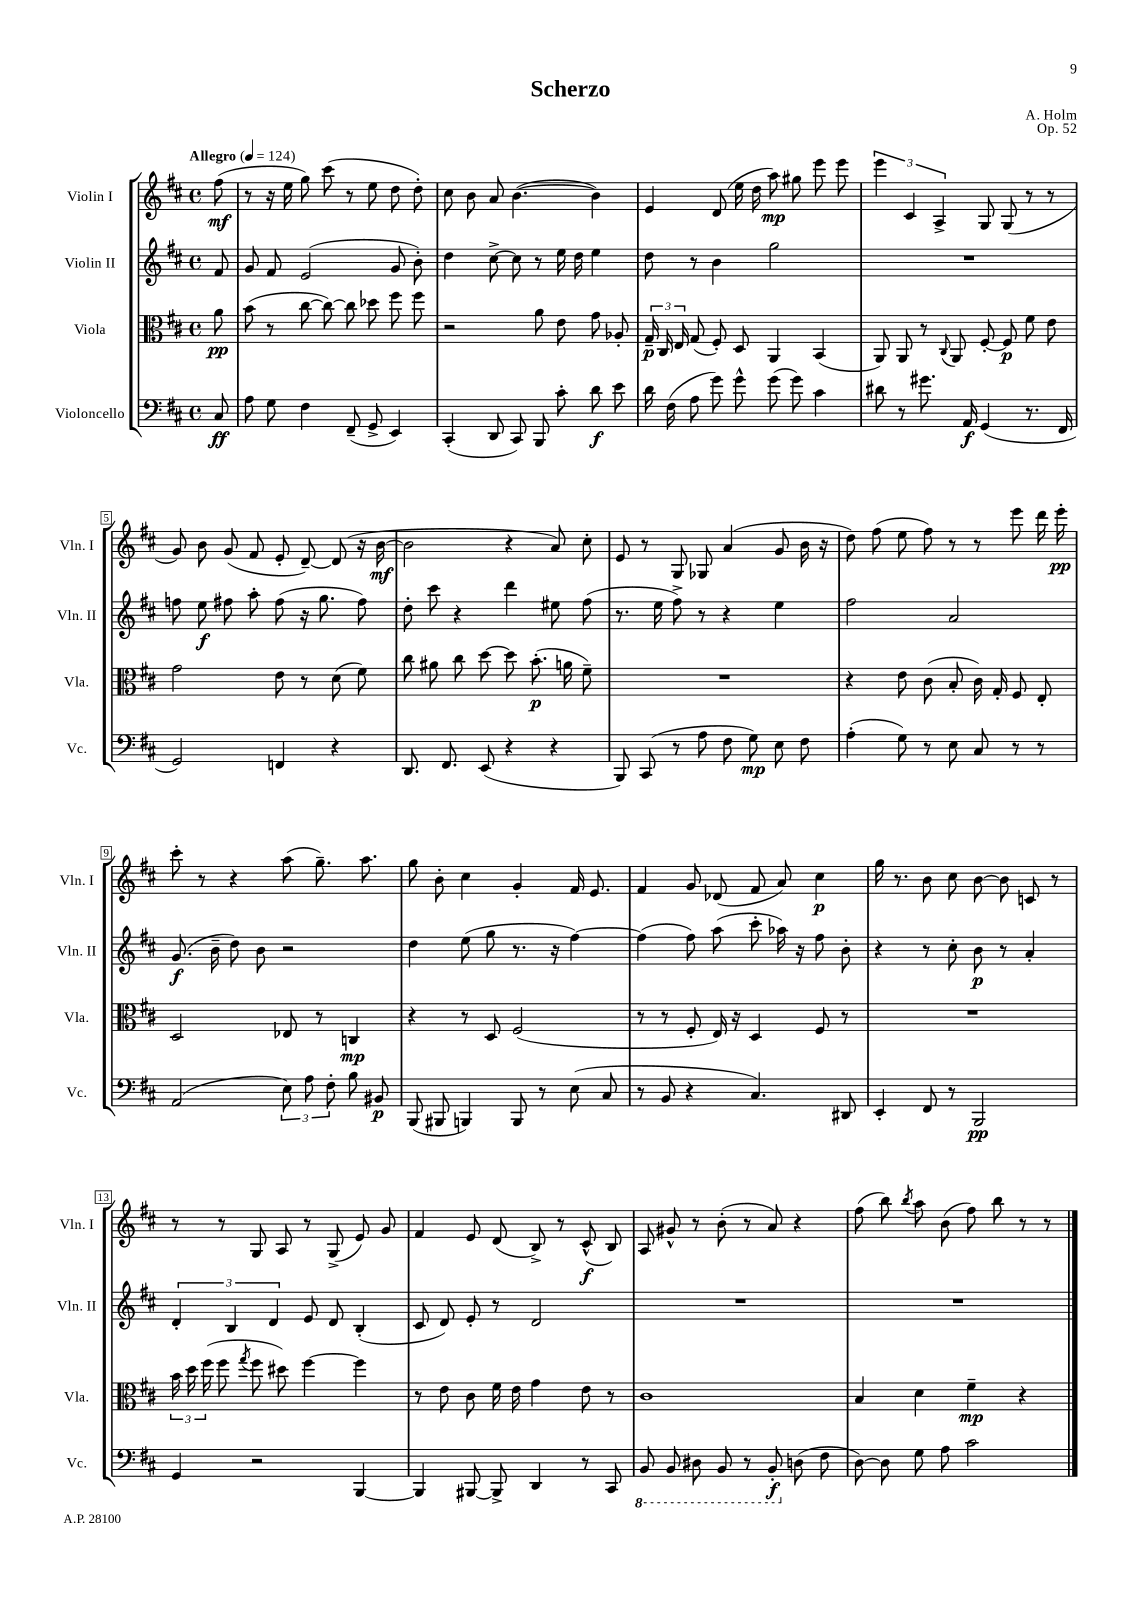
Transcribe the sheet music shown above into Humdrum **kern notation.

**kern	**kern	**kern	**kern
*staff4	*staff3	*staff2	*staff1
*clefF4	*clefC3	*clefG2	*clefG2
*k[f#c#]	*k[f#c#]	*k[f#c#]	*k[f#c#]
*M4/4	*M4/4	*M4/4	*M4/4
*met(c)	*met(c)	*met(c)	*met(c)
*MM124	*MM124	*MM124	*MM124
8C#	8a	8f#	(8ff#
=	=	=	=
8A	(8b	8g	8r
8G	8r	8f#	16r
.	.	.	16ee
4F#	[8cc#	(2e	8gg)
.	8cc#_)	.	(8ccc#
(8FF#~	8cc#]	.	8r
8GG^	8dd-	.	8ee
4EE)	8ff#	8g	8dd
.	8ff#	8b')	8dd')
=	=	=	=
(4CC#'	2r	4dd	8cc#
.	.	.	8b
8DD	.	[8cc#^	8a
8CC#)	.	8cc#]	([4.b
8BBB	8a	8r	.
8c#'	8e	16ee	.
.	.	16dd	.
8d	8g	4ee	4b])
8e	8A-'	.	.
=	=	=	=
16d	24G~	8dd	4e
.	24C#	.	.
(16F#	.	.	.
.	24E	.	.
8A	(8G	8r	.
8g)	8F#')	4b	(8d
8g^^	8D	.	16ee
.	.	.	16dd
(8g	4AA	2gg	8aa)
8g)	.	.	8gg#
4c#	(4BB	.	8eee
.	.	.	8eee
=	=	=	=
8d#	8AA)	1r	6eee
8r	8AA	.	.
.	.	.	6c#
8.g#	8r	.	.
.	.	.	6A^
.	8qqC#	.	.
.	8AA	.	.
16AA	.	.	.
(4GG	[8F#'	.	8G
.	8F#]	.	(8G
8.r	8f#	.	8r
.	8e	.	8r
16FF#	.	.	.
=	=	=	=
2GG)	2g	8ff	8g)
.	.	8ee	8b
.	.	8ff#	(8g
.	.	8aa'	8f#
4FF	8e	(8ff#	8e'
.	8r	16r	[8d~)
.	.	8.gg	.
4r	(8d	.	(8d]
.	8f#)	8ff#)	16r
.	.	.	[16b
=	=	=	=
8.DD	8cc#	8dd'	2b]
.	8a#	8ccc#	.
8.FF#	.	.	.
.	8cc#	4r	.
(8EE	[8dd	.	.
4r	8dd]	4ddd	4r
.	(8.b'	.	.
4r	.	8ee#	8a)
.	16a	.	.
.	8f#~)	(8ff#	8cc#'
=	=	=	=
8BBB)	1r	8.r	8e
(8CC#	.	.	8r
.	.	16ee	.
8r	.	8ff#^)	8G
8A	.	8r	8G-
8F#	.	4r	(4a
8G)	.	.	.
8E	.	4ee	8g
8F#	.	.	16b
.	.	.	16r
=	=	=	=
(4A'	4r	2ff#	8dd)
.	.	.	(8ff#
8G)	8e	.	8ee
8r	(8c#	.	8ff#)
8E	8B'	2a	8r
8C#	16c#)	.	8r
.	16G'	.	.
8r	8F#	.	8eee
8r	8E'	.	16ddd
.	.	.	16eee'
=	=	=	=
(2AA	2D	(8.g	8ccc#'
.	.	.	8r
.	.	16b~	.
.	.	8dd)	4r
.	.	8b	.
12E)	8E-	2r	(8aa
12A	.	.	.
.	8r	.	8.gg~)
12F#'	.	.	.
8B	4C	.	.
.	.	.	8.aa
8BB#	.	.	.
=	=	=	=
(8BBB	4r	4dd	8gg
8BBB#	.	.	8b'
4BBB)	8r	(8ee	4cc#
.	8D	8gg	.
8BBB	(2F#	8.r	4g'
8r	.	.	.
.	.	16r	.
(8E	.	[4ff#)	16f#
.	.	.	8.e
8C#	.	.	.
=	=	=	=
8r	8r	(4ff#]	4f#
8BB	8r	.	.
4r	8F#'	8ff#)	8g
.	16E)	(8aa	(8d-
.	16r	.	.
4.C#)	4D	8ccc#'	8f#
.	.	16aa-)	8a)
.	.	16r	.
.	8F#	8ff#	4cc#
8DD#	8r	8b'	.
=	=	=	=
4EE'	1r	4r	16gg
.	.	.	8.r
8FF#	.	8r	8b
8r	.	8cc#'	8cc#
2BBB	.	8b	[8b
.	.	8r	8b]
.	.	4a'	8c
.	.	.	8r
=	=	=	=
4GG	24b	6d'	8r
.	24dd	.	.
.	(24ff#	.	.
.	8ff#	.	8r
.	.	6B	.
.	8qgg	.	.
2r	8ff#	.	8G
.	.	6d	.
.	8dd#)	.	8A
.	[4ff#	8e	8r
.	.	8d	(8G^
[4BBB	4ff#]	(4B'	8e)
.	.	.	8g
=	=	=	=
4BBB]	8r	8c#	4f#
.	8e	8d)	.
[8BBB#	8c#	8e'	8e
8BBB#^]	16f#	8r	(8d
.	16e	.	.
4DD	4g	2d	8B^)
.	.	.	8r
8r	8e	.	(8c#^^
8CC#	8r	.	8B)
=	=	=	=
8BBB	1c#	1r	8A
8BBB	.	.	8g#^^
8DD#	.	.	8r
8BBB	.	.	(8b'
8r	.	.	8r
8BBB'	.	.	8a)
(8D	.	.	4r
8F#	.	.	.
=	=	=	=
[8D)	4B	1r	(8ff#
8D]	.	.	8bb)
.	.	.	8qbb
8G	4d	.	8aa
8A	.	.	(8b
2c#	4f#~	.	8ff#)
.	.	.	8bb
.	4r	.	8r
.	.	.	8r
==	==	==	==
*-	*-	*-	*-
